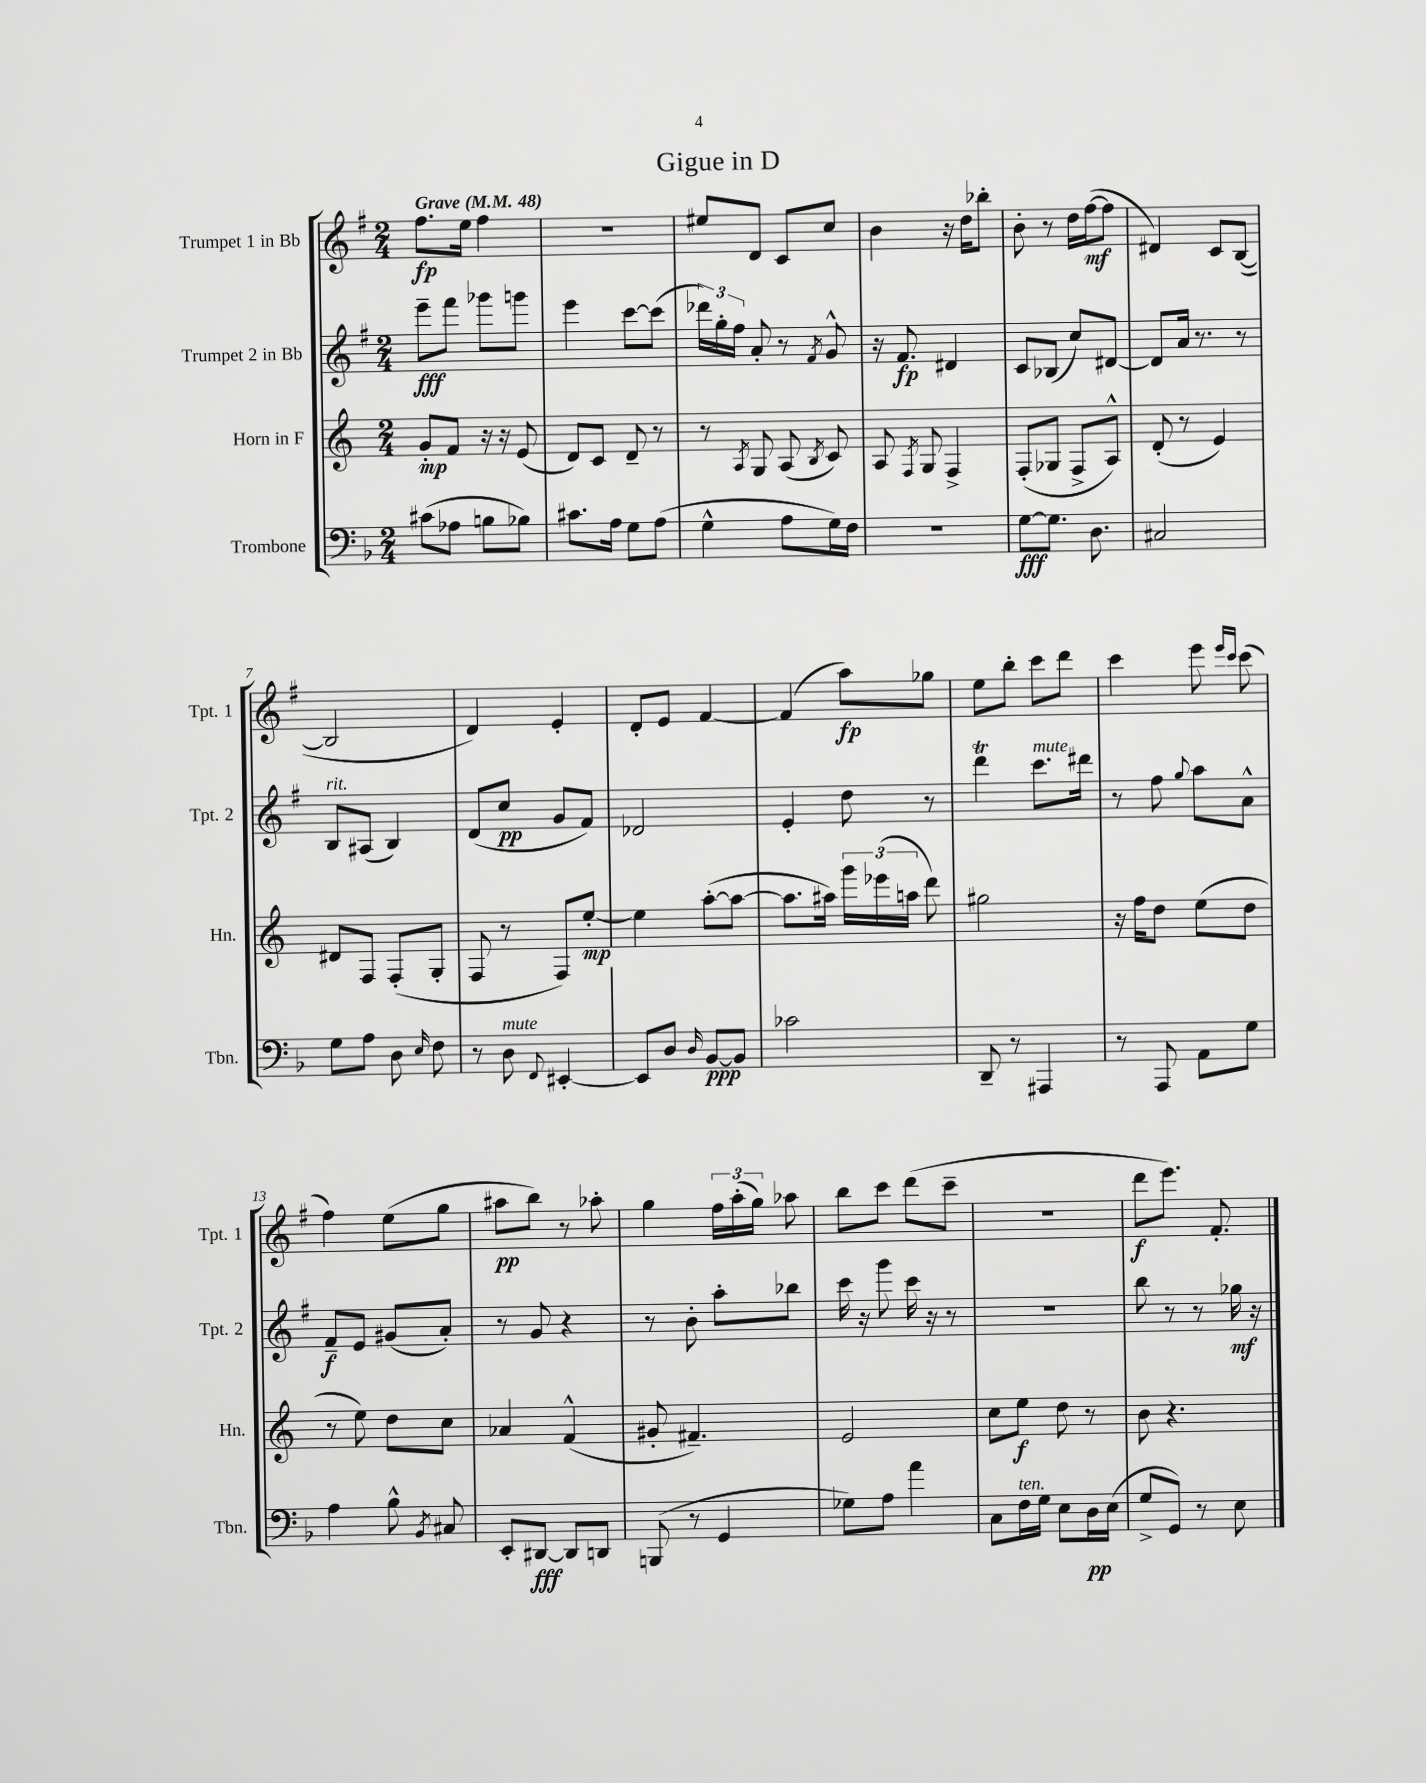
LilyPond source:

\header { title = "Gigue in D" }
<<
\new StaffGroup <<
\new Staff = "s0" \with { instrumentName = "Trumpet 1 in Bb" shortInstrumentName = "Tpt. 1" } {
    \clef treble \key g \major \numericTimeSignature \time 2/4 \tempo "Grave" 4 = 48
    \autoBeamOff fis''8.[\fp e''16] fis''4 |
    r2 |
    eis''8[ d'8] c'8[ c''8] |
    b'4 r16 d''16[ bes''8]-. |
    b'8-. r8 d''16[ fis''16~\mf( fis''8] |
    dis'4) c'8[ b8]~( |
    b2 |
    d'4) e'4-. |
    d'8[-. e'8] fis'4~ |
    fis'4( a''8[\fp) ges''8] |
    e''8[ b''8]-. c'''8[ d'''8] |
    c'''4 e'''8 \grace { e'''16[ c'''16] } c'''8( |
    fis''4) e''8[( g''8] |
    ais''8[\pp b''8]) r8 aes''8-. |
    g''4 \tuplet 3/2 { fis''16[ a''16-.( g''16]) } aes''8 |
    b''8[ c'''8] d'''8[( c'''8]-- |
    R2 |
    d'''8[\f e'''8.]) fis'8.-. \bar "|." |
}
\new Staff = "s1" \with { instrumentName = "Trumpet 2 in Bb" shortInstrumentName = "Tpt. 2" } {
    \clef treble \key g \major \numericTimeSignature \time 2/4
    \autoBeamOff e'''8[--\fff fis'''8] ges'''8[ g'''8] |
    e'''4 c'''8[~ c'''8]( |
    \tuplet 3/2 { des'''16[) g''16-. fis''16] } a'8-. r8 \acciaccatura { fis'8 } g'8-^ |
    r16 fis'8.\fp dis'4 |
    c'8[ bes8]( c''8[) dis'8]~ |
    dis'8[ a'16] r8. r8 |
    b8[^\markup { \italic "rit." } ais8]( b4) |
    d'8[( c''8]\pp g'8[ fis'8]) |
    des'2 |
    e'4-. d''8 r8 |
    d'''4\trill c'''8.[^\markup { \italic "mute" } dis'''16] |
    r8 fis''8 \appoggiatura { g''8 } a''8[ a'8]-^ |
    fis'8[--\f e'8] gis'8[( a'8]-.) |
    r8 g'8 r4 |
    r8 b'8-. a''8[-. bes''8] |
    c'''16 r16 g'''8 c'''16 r16 r8 |
    R2 |
    b''8 r8 r8 ges''16\mf r16 \bar "|." |
}
\new Staff = "s2" \with { instrumentName = "Horn in F" shortInstrumentName = "Hn." } {
    \clef treble \key c \major \numericTimeSignature \time 2/4
    \autoBeamOff g'8[-.\mp f'8] r16 r16 e'8( |
    d'8[) c'8] d'8-- r8 |
    r8 \acciaccatura { a8 } g8 a8( \acciaccatura { b8 } c'8) |
    a8 \acciaccatura { f8 } g8 f4-> |
    f8[-.( ges8] f8[-> a8]-^) |
    d'8-.( r8 e'4) |
    dis'8[ f8] f8[-.( g8]-. |
    f8 r8 f8[) e''8]~-.\mp |
    e''4 a''8[~-.( a''8]~ |
    a''8.[ ais''16]) \tuplet 3/2 { g'''16[ ees'''16( a''16] } d'''8) |
    gis''2 |
    r16 f''16[ d''8] e''8[( d''8] |
    r8 e''8) d''8[ c''8] |
    aes'4 f'4-^( |
    gis'8-. fis'4.--) |
    e'2 |
    c''8[ e''8]\f d''8 r8 |
    b'8 r4. \bar "|." |
}
\new Staff = "s3" \with { instrumentName = "Trombone" shortInstrumentName = "Tbn." } {
    \clef bass \key f \major \numericTimeSignature \time 2/4
    \autoBeamOff cis'8[( aes8] b8[ bes8]) |
    cis'8.[ a16] g8[ a8]( |
    g4-^ a8[ g16) f16] |
    R2 |
    g8[~\fff g8.] d8. |
    cis2 |
    g8[ a8] d8 \grace { e16 } f8 |
    r8 d8^\markup { \italic "mute" } \appoggiatura { f,8 } eis,4~-. |
    eis,8[ d8] \grace { d16 } bes,8[~\ppp bes,8] |
    ces'2 |
    d,8-- r8 ais,,4 |
    r8 a,,8 a,8[ g8] |
    a4 bes8-^ \acciaccatura { bes,8 } cis8 |
    e,8[-. dis,8]~\fff dis,8[ d,8] |
    b,,8( r8 g,4 |
    ges8[) a8] a'4 |
    c8[ f16^\markup { \italic "ten." } g16] e8[ d16\pp e16]( |
    g8[-> g,8]) r8 e8 \bar "|." |
}
>>
>>
